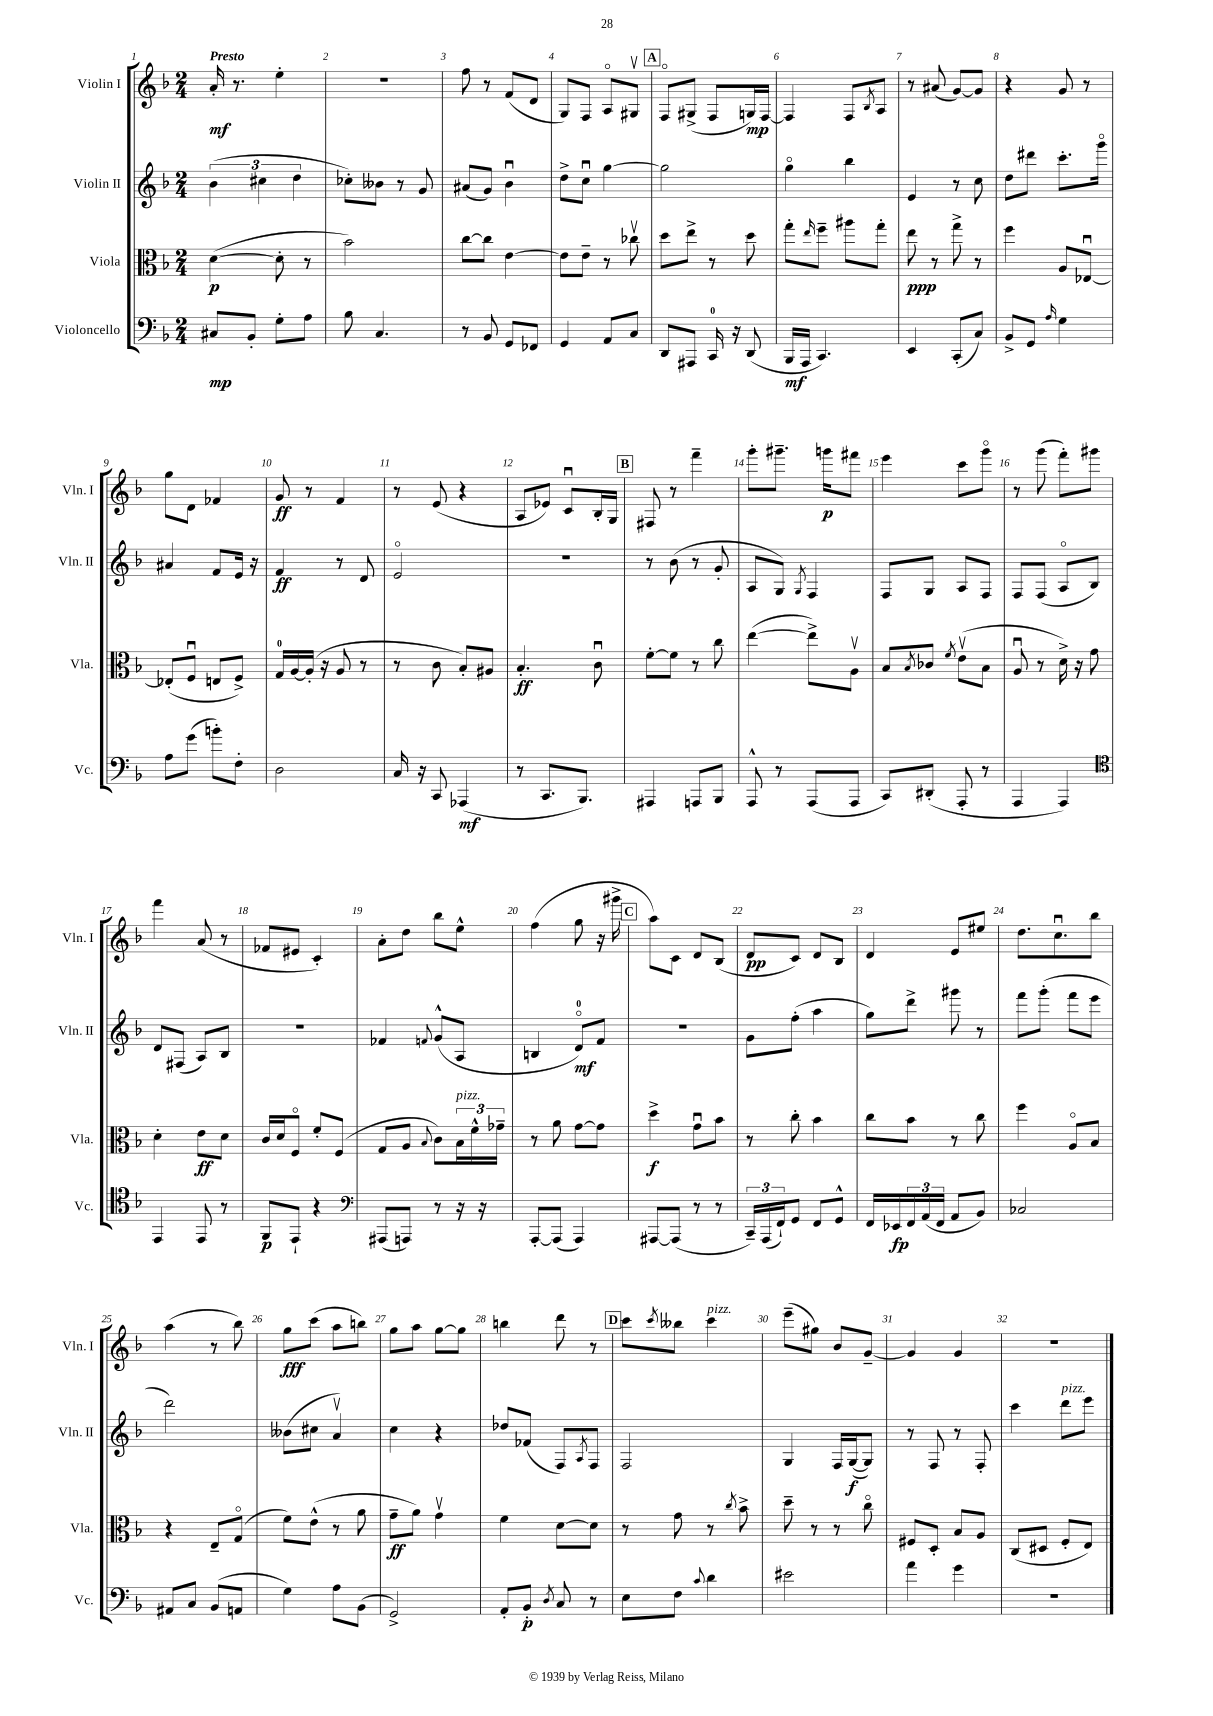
<<
\new StaffGroup <<
\new Staff = "s0" \with { instrumentName = "Violin I" shortInstrumentName = "Vln. I" } {
    \clef treble \key f \major \numericTimeSignature \time 2/4 \tempo "Presto"
    a'16-.\mf r8. e''4-. |
    R2 |
    f''8 r8 f'8( d'8 |
    g8) f8 a8\flageolet gis8\upbow |
    \mark \markup { \box "A" } f8\flageolet gis8->( f8 g16\mp) f16~ |
    f4 f8 \acciaccatura { bes8 } a8 |
    r8 ais'8( g'8~) g'8 |
    r4 g'8 r8 |
    g''8 d'8 fes'4 |
    g'8\ff r8 f'4 |
    r8 e'8( r4 |
    a8 ees'8) c'8\downbow bes16-. g16 |
    \mark \markup { \box "B" } fis8 r8 f'''4-- |
    g'''8-. gis'''8.-- g'''16\p fis'''8 |
    e'''4 c'''8 g'''8\flageolet |
    r8 g'''8( f'''8-.) gis'''8 |
    f'''4 a'8( r8 |
    fes'8 eis'8 c'4-.) |
    a'8-. d''8 bes''8 e''8-^ |
    f''4( g''8 r16 gis'''16-> |
    \mark \markup { \box "C" } a''8) c'8 d'8 bes8( |
    d'8\pp c'8) d'8 bes8 |
    d'4 e'8 eis''8 |
    d''8. c''8.\downbow bes''8 |
    a''4( r8 bes''8) |
    g''8\fff c'''8( a''8 b''8) |
    g''8 a''8 g''8~ g''8 |
    b''4 d'''8 r8 |
    \mark \markup { \box "D" } c'''8 \acciaccatura { c'''8 } beses''8 c'''4^\markup { \italic "pizz." } |
    e'''8--( gis''8) bes'8 g'8~-- |
    g'4 g'4 |
    R2 \bar "|." |
}
\new Staff = "s1" \with { instrumentName = "Violin II" shortInstrumentName = "Vln. II" } {
    \clef treble \key f \major \numericTimeSignature \time 2/4
    \tuplet 3/2 { bes'4( cis''4 d''4 } |
    ces''8-.) beses'8 r8 g'8 |
    ais'8( g'8) bes'4\downbow |
    d''8-> c''8\downbow g''4~ |
    \mark \markup { \box "A" } g''2 |
    g''4\flageolet bes''4 |
    e'4 r8 c''8 |
    d''8 dis'''8 c'''8.-. g'''16\flageolet |
    ais'4 f'8 e'16 r16 |
    f'4\ff r8 d'8 |
    e'2\flageolet |
    R2 |
    \mark \markup { \box "B" } r8 bes'8( r8 g'8-. |
    a8 g8) \acciaccatura { g8 } f4 |
    f8 g8 a8 f8 |
    f8 f8( a8\flageolet bes8) |
    d'8 fis8( a8) bes8 |
    r2 |
    fes'4 \appoggiatura { f'8 } g'8-^( a8 |
    b4 d'8-0\flageolet\mf) f'8 |
    \mark \markup { \box "C" } R2 |
    g'8 f''8-.( a''4 |
    g''8) d'''8-> gis'''8 r8 |
    f'''8 g'''8-.( f'''8 e'''8 |
    d'''2) |
    beses'8( cis''8 a'4\upbow) |
    c''4 r4 |
    des''8 fes'8( f8) \acciaccatura { a8 } f8 |
    \mark \markup { \box "D" } f2 |
    g4 f16 g16~\f( g8) |
    r8 f8 r8 f8-. |
    c'''4 d'''8^\markup { \italic "pizz." } e'''8 \bar "|." |
}
\new Staff = "s2" \with { instrumentName = "Viola" shortInstrumentName = "Vla." } {
    \clef alto \key f \major \numericTimeSignature \time 2/4
    d'4~\p( d'8-. r8 |
    bes'2) |
    c''8~ c''8 e'4~ |
    e'8 e'8-- r8 ces''8\upbow |
    \mark \markup { \box "A" } d''8 e''8-> r8 d''8 |
    g''8-. \grace { e''16 } f''8-- ais''8 g''8-. |
    e''8\ppp r8 g''8-> r8 |
    f''4 a8 ees8~\downbow |
    ees8-.( f8\downbow e8 f8->) |
    g16-0 a16~ a16-.( r16 a8 r8 |
    r8 c'8 bes8-.) ais8 |
    bes4.-.\ff c'8\downbow |
    \mark \markup { \box "B" } f'8~-. f'8 r8 c''8 |
    e''4~( e''8->) a8\upbow |
    bes8 \acciaccatura { bes8 } ces'8 \acciaccatura { f'8 } e'8\upbow( bes8 |
    a8\downbow r8 d'16->) r16 g'8 |
    d'4-. e'8\ff d'8 |
    c'16 d'16 f8\flageolet f'8-. f8( |
    g8 a8 \appoggiatura { bes8 } c'8) \tuplet 3/2 { bes16^\markup { \italic "pizz." } f'16-^ ges'16-- } |
    r8 a'8 g'8~ g'8 |
    \mark \markup { \box "C" } d''4->\f g'8\downbow bes'8 |
    r8 c''8-. bes'4 |
    c''8 bes'8 r8 c''8 |
    f''4 a8\flageolet bes8 |
    r4 e8-- g8\flageolet( |
    f'8) e'8-^( r8 a'8 |
    g'8--\ff a'8) g'4\upbow |
    f'4 d'8~ d'8 |
    \mark \markup { \box "D" } r8 g'8 r8 \acciaccatura { c''8 } bes'8-> |
    d''8-- r8 r8 c''8\flageolet |
    fis8 d8-. bes8 a8 |
    c8( dis8 f8-. e8) \bar "|." |
}
\new Staff = "s3" \with { instrumentName = "Violoncello" shortInstrumentName = "Vc." } {
    \clef bass \key f \major \numericTimeSignature \time 2/4
    cis8\mp bes,8-. g8-. a8 |
    bes8 c4. |
    r8 bes,8 g,8 fes,8 |
    g,4 a,8 c8 |
    \mark \markup { \box "A" } d,8 ais,,8 c,16-0 r16 d,8( |
    bes,,16\mf a,,16 c,4.) |
    e,4 c,8-.( c8) |
    bes,8-> g,8 \grace { a16 } g4 |
    a8 g'8( b'8-.) f8-. |
    d2 |
    c16 r16 c,8 aes,,4\mf( |
    r8 c,8. bes,,8.) |
    \mark \markup { \box "B" } ais,,4 a,,8 bes,,8 |
    a,,8-^ r8 a,,8( a,,8 |
    c,8) dis,8-.( a,,8-. r8 |
    a,,4 a,,4) |
    \clef tenor e,4 e,8 r8 |
    f,8\p e,8-! r4 |
    \clef bass ais,,8( a,,8) r8 r16 r16 |
    a,,8~-. a,,8( a,,4) |
    \mark \markup { \box "C" } ais,,8~ ais,,8( r8 r8 |
    \tuplet 3/2 { c,16--) a,,16( f,16-!) } g,8 f,8 g,8-^ |
    f,16 ees,16\fp \tuplet 3/2 { f,16 a,16( f,16 } a,8 bes,8) |
    ces2 |
    ais,8 c8 bes,8( a,8 |
    g4) a8 bes,8( |
    g,2->) |
    a,8-. bes,8-.\p \acciaccatura { d8 } c8 r8 |
    \mark \markup { \box "D" } e8 f8 \appoggiatura { c'8 } d'4 |
    eis'2 |
    a'4 g'4 |
    R2 \bar "|." |
}
>>
>>
\layout { \context { \Score \override BarNumber.break-visibility = ##(#f #t #t) barNumberVisibility = #all-bar-numbers-visible } }
